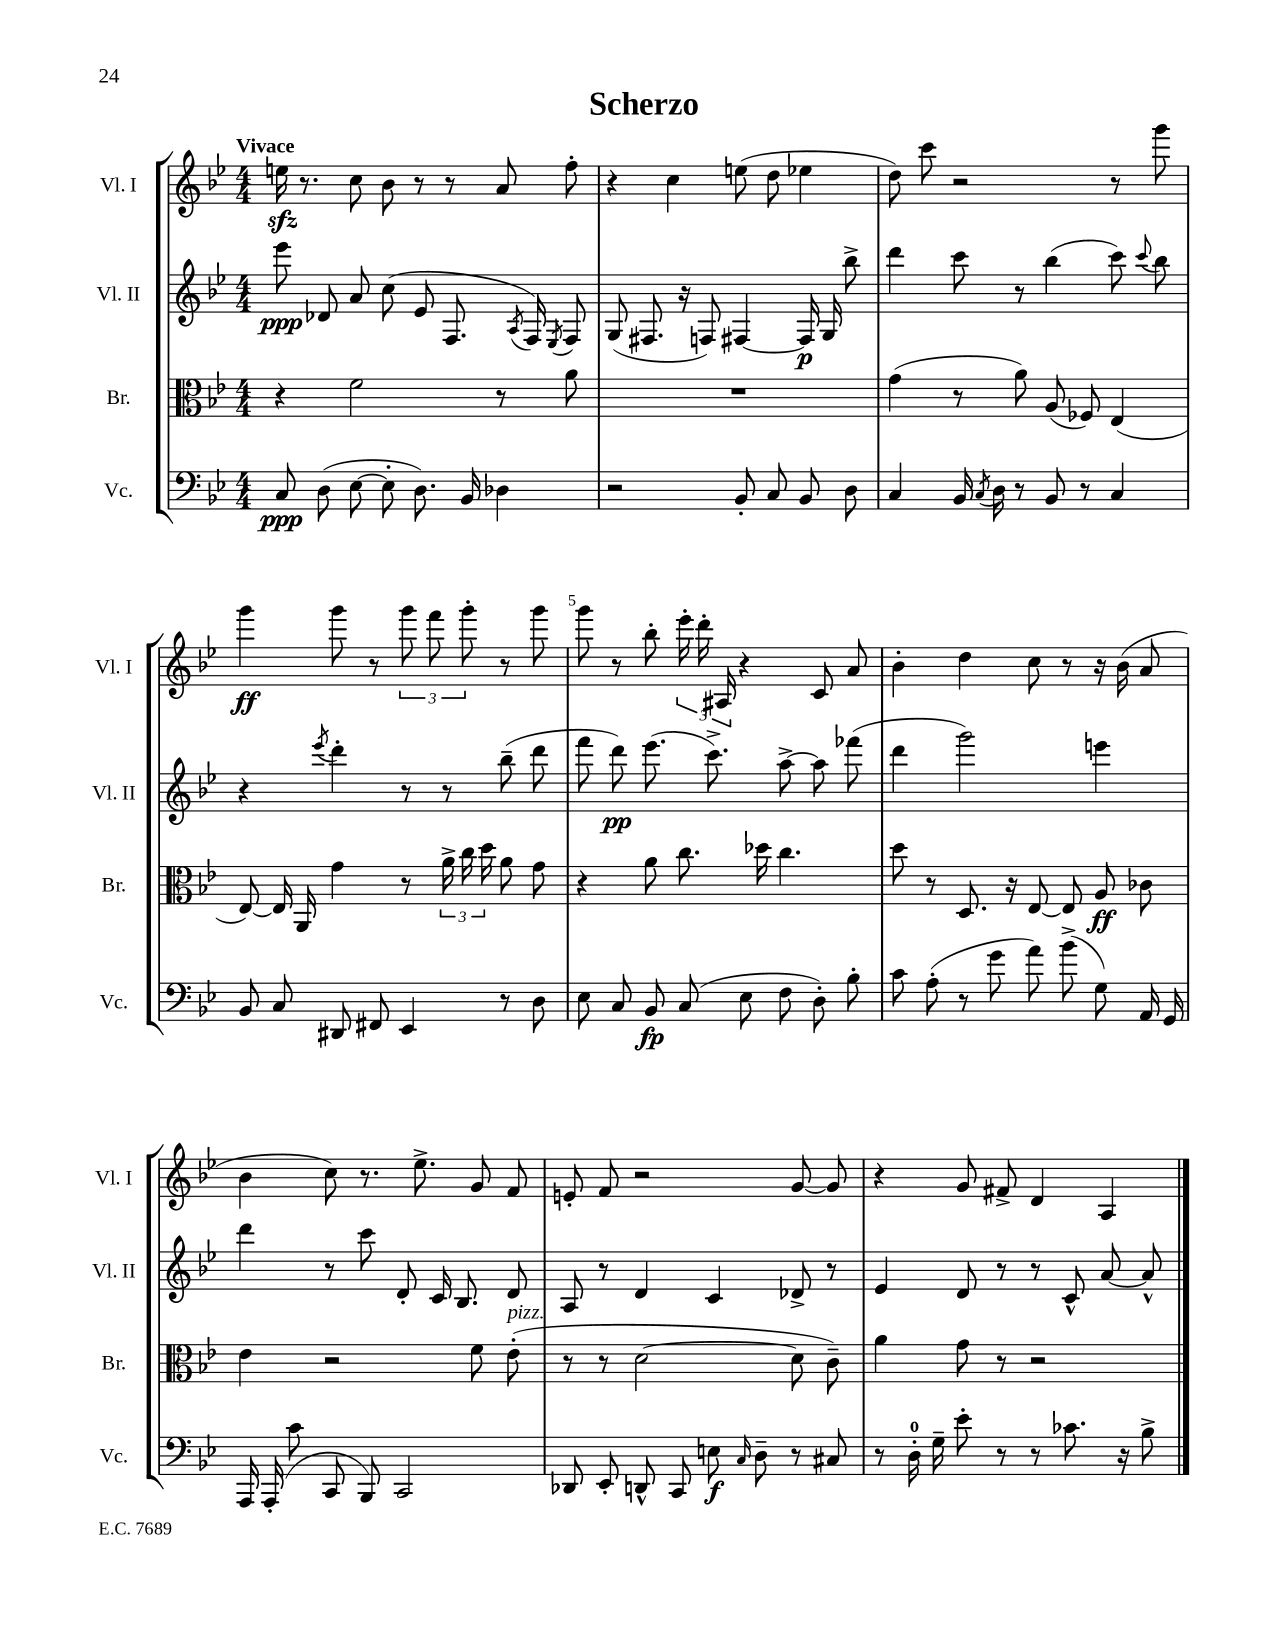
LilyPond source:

\header { title = "Scherzo" }
<<
\new StaffGroup <<
\new Staff = "s0" \with { instrumentName = "Vl. I" shortInstrumentName = "Vl. I" } {
    \clef treble \key bes \major \numericTimeSignature \time 4/4 \tempo "Vivace"
    \autoBeamOff e''16\sfz r8. c''8 bes'8 r8 r8 a'8 f''8-. |
    r4 c''4 e''8( d''8 ees''4 |
    d''8) c'''8 r2 r8 g'''8 |
    g'''4\ff g'''8 r8 \tuplet 3/2 { g'''8 f'''8 g'''8-. } r8 g'''8 |
    g'''8 r8 bes''8-. \tuplet 3/2 { ees'''16-. d'''16-. ais16 } r4 c'8 a'8 |
    bes'4-. d''4 c''8 r8 r16 bes'16( a'8 |
    bes'4 c''8) r8. ees''8.-> g'8 f'8 |
    e'8-. f'8 r2 g'8~ g'8 |
    r4 g'8 fis'8-> d'4 a4 \bar "|." |
}
\new Staff = "s1" \with { instrumentName = "Vl. II" shortInstrumentName = "Vl. II" } {
    \clef treble \key bes \major \numericTimeSignature \time 4/4
    \autoBeamOff ees'''8\ppp des'8 a'8 c''8( ees'8 f8. \acciaccatura { a8 } f16) \acciaccatura { ees8 } f8 |
    g8( fis8. r16 f8) fis4~ fis16\p g16 bes''8-> |
    d'''4 c'''8 r8 bes''4( c'''8) \appoggiatura { c'''8 } bes''8 |
    r4 \acciaccatura { ees'''8 } d'''4-. r8 r8 bes''8--( d'''8 |
    f'''8 d'''8\pp) ees'''8.( c'''8.->) a''8~-> a''8 fes'''8( |
    d'''4 g'''2) e'''4 |
    d'''4 r8 c'''8 d'8-. c'16 bes8. d'8 |
    a8 r8 d'4 c'4 des'8-> r8 |
    ees'4 d'8 r8 r8 c'8-^ a'8~ a'8-^ \bar "|." |
}
\new Staff = "s2" \with { instrumentName = "Br." shortInstrumentName = "Br." } {
    \clef alto \key bes \major \numericTimeSignature \time 4/4
    \autoBeamOff r4 f'2 r8 a'8 |
    R1 |
    g'4( r8 a'8) a8( fes8) ees4( |
    ees8~) ees16 a,16 g'4 r8 \tuplet 3/2 { a'16-> c''16 d''16 } a'8 g'8 |
    r4 a'8 c''8. des''16 c''4. |
    d''8 r8 d8. r16 ees8~ ees8 a8\ff ces'8 |
    ees'4 r2 f'8 ees'8-.^\markup { \italic "pizz." }( |
    r8 r8 d'2~ d'8 c'8--) |
    a'4 g'8 r8 r2 \bar "|." |
}
\new Staff = "s3" \with { instrumentName = "Vc." shortInstrumentName = "Vc." } {
    \clef bass \key bes \major \numericTimeSignature \time 4/4
    \autoBeamOff c8\ppp d8( ees8~ ees8-. d8.) bes,16 des4 |
    r2 bes,8-. c8 bes,8 d8 |
    c4 bes,16 \acciaccatura { c8 } d16 r8 bes,8 r8 c4 |
    bes,8 c8 dis,8 fis,8 ees,4 r8 d8 |
    ees8 c8 bes,8\fp c8( ees8 f8 d8-.) bes8-. |
    c'8 a8-.( r8 g'8 a'8) bes'8->( g8) a,16 g,16 |
    a,,16 a,,16-.( c'8 c,8 bes,,8) c,2 |
    des,8 ees,8-. d,8-^ c,8 e8\f \grace { c16 } d8-- r8 cis8 |
    r8 d16-0-. g16-- ees'8-. r8 r8 ces'8. r16 bes8-> \bar "|." |
}
>>
>>
\layout { \context { \Score \override BarNumber.break-visibility = ##(#f #t #t) barNumberVisibility = #(every-nth-bar-number-visible 5) } }
